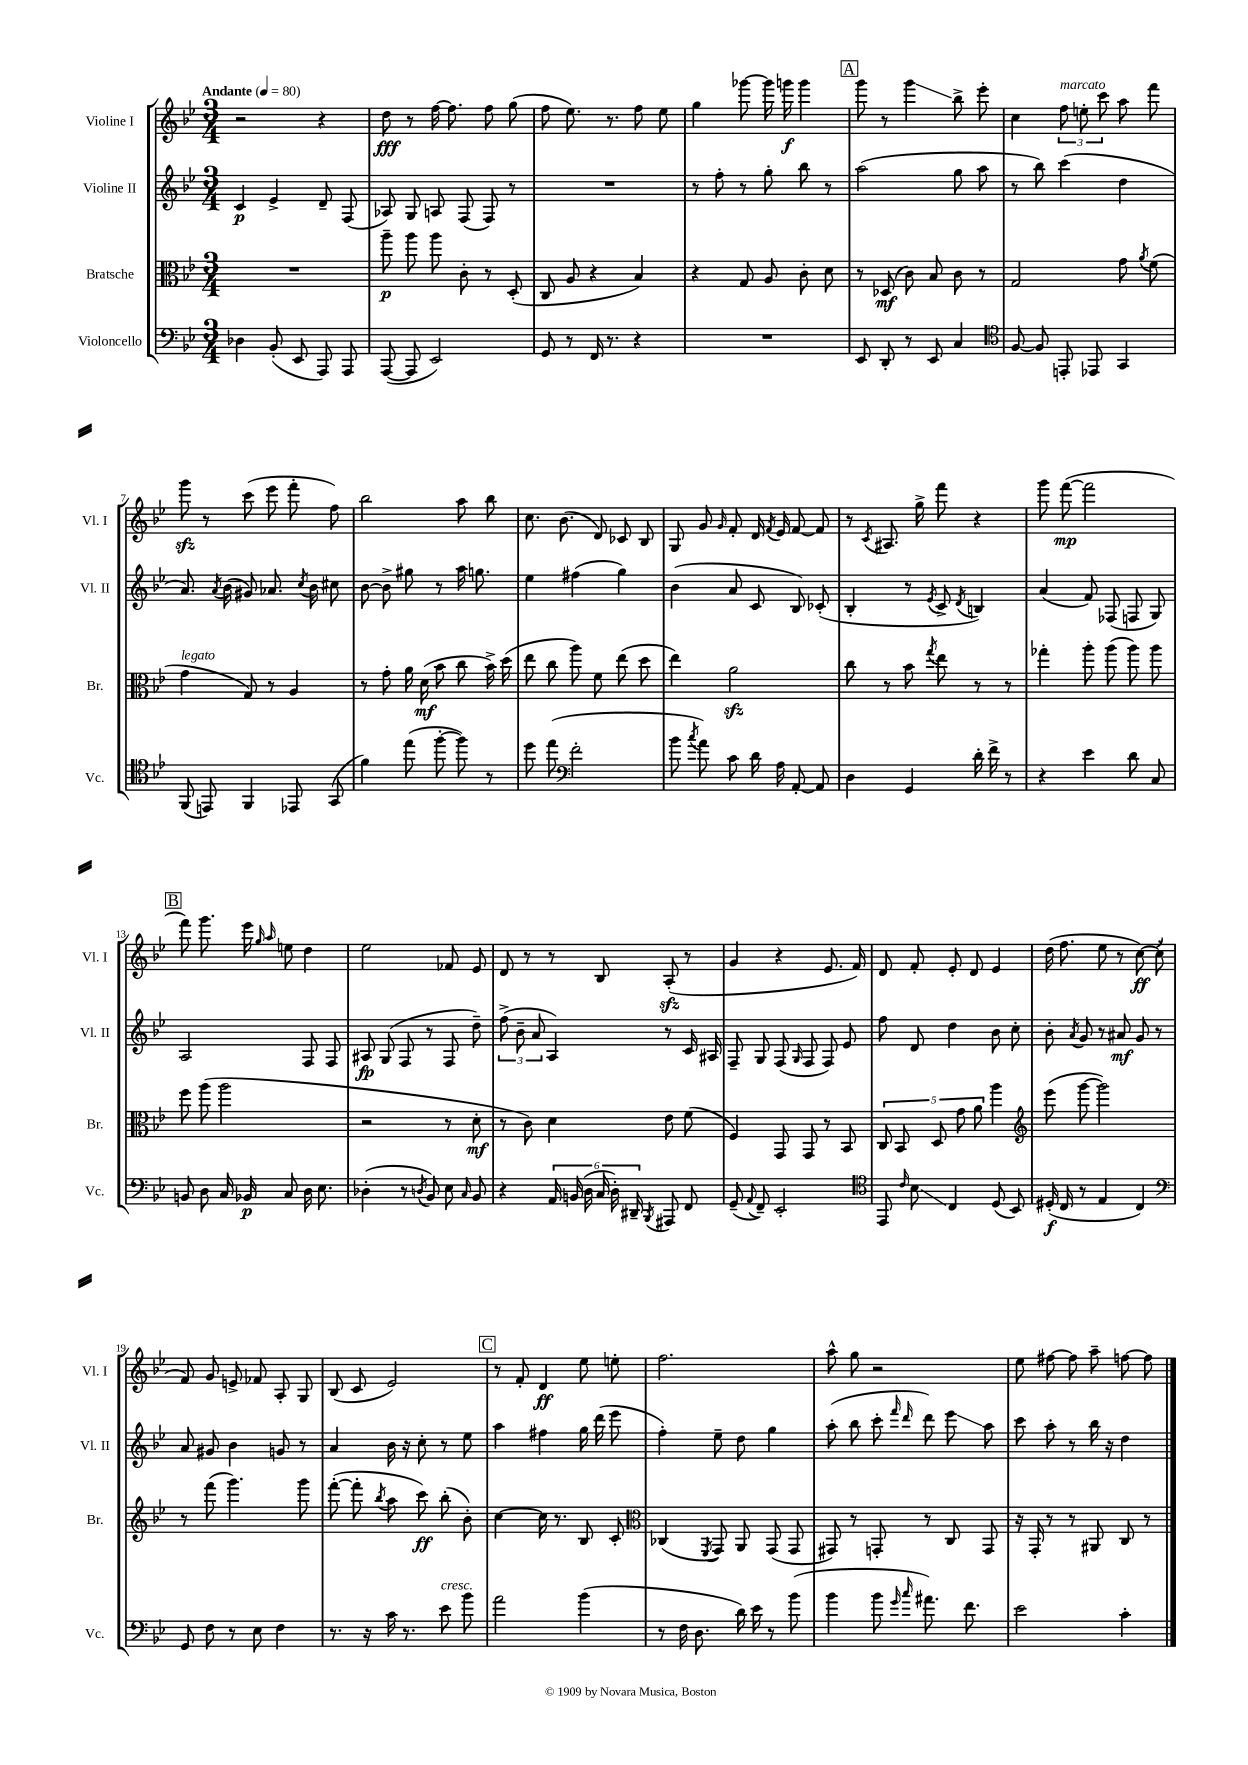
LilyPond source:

<<
\new StaffGroup <<
\new Staff = "s0" \with { instrumentName = "Violine I" shortInstrumentName = "Vl. I" } {
    \clef treble \key bes \major \numericTimeSignature \time 3/4 \tempo "Andante" 4 = 80
    \autoBeamOff r2 r4 |
    d''8\fff r8 f''16~ f''8. f''8 g''8( |
    f''8 ees''8.) r8. f''8 ees''8 |
    g''4 ges'''8~ ges'''16 g'''16\f g'''4 |
    \mark \markup { \box "A" } g'''8 r8 g'''4\glissando bes''8-> ees'''8-. |
    c''4 \tuplet 3/2 { f''8^\markup { \italic "marcato" } e''8-. c'''8 } a''8 f'''8 |
    g'''8\sfz r8 c'''8( ees'''8 f'''8-. f''8) |
    bes''2 a''8 bes''8 |
    c''8. bes'8.( d'8) ces'8 bes8 |
    g8 g'8 \grace { g'16 } f'8-. d'16 \acciaccatura { f'8 } ees'16 f'8~ f'8 |
    r8 \acciaccatura { c'8 } ais8. g''16-> f'''8 r4 |
    g'''8 f'''8~\mp( f'''2 |
    \mark \markup { \box "B" } f'''8) g'''8. ees'''16 \grace { g''16 a''16 } e''8 d''4 |
    ees''2 fes'8 ees'8 |
    d'8 r8 r8 bes8 a8-.\sfz( r8 |
    g'4 r4 ees'8. f'16) |
    d'8 f'8-. ees'8-. d'8 ees'4 |
    d''16( f''8. ees''8 r8 c''8~\ff) c''8-.( |
    f'8) g'8 e'8-> fes'8 a8-. g8 |
    bes8( c'8 ees'2) |
    \mark \markup { \box "C" } r8 f'8-. d'4\ff ees''8 e''8-. |
    f''2. |
    a''8-^ g''8 r2 |
    ees''8 fis''8~ fis''8 a''8-- f''8~ f''8 \bar "|." |
}
\new Staff = "s1" \with { instrumentName = "Violine II" shortInstrumentName = "Vl. II" } {
    \clef treble \key bes \major \numericTimeSignature \time 3/4
    \autoBeamOff c'4\p ees'4-> d'8-- f8( |
    aes8) g8 a8 f8( f8) r8 |
    R2. |
    r8 f''8-. r8 g''8-. bes''8 r8 |
    \mark \markup { \box "A" } a''2( g''8 a''8 |
    r8 bes''8) c'''4( d''4 |
    a'8.) \acciaccatura { a'8 } bes'16( gis'8) aes'8. \acciaccatura { c''8 } bes'16 cis''8 |
    bes'8~ bes'8-> gis''8 r8 a''16 g''8. |
    ees''4 fis''4( g''4) |
    bes'4( a'8 c'8 bes8) ces'8-.( |
    bes4-. r8 \acciaccatura { ees'8 } c'8-> \acciaccatura { d'8 } b4) |
    a'4( f'8) fes8( f8 g8) |
    \mark \markup { \box "B" } a2 f8 f8 |
    ais8\fp g8( f8 r8 f8 d''8--) |
    \tuplet 3/2 { f''8->( bes'8-- a'8 } a4) r8 c'16 ais16 |
    f8-- g8 f8( \grace { g16 } f8 f8) ees'8 |
    f''8 d'8 d''4 bes'8 c''8-. |
    bes'8-. \acciaccatura { a'8 } g'8 r8 ais'8\mf g'8 r8 |
    a'8 gis'8 bes'4 g'8 r8 |
    a'4 bes'16 r16 c''8-. r8 ees''8 |
    \mark \markup { \box "C" } a''4 fis''4 g''16 d'''16( ees'''8 |
    f''4-.) ees''8-- d''8 g''4 |
    a''8-.( bes''8 c'''8-. \grace { f'''16 d'''16 } d'''8) ees'''8\glissando a''8 |
    c'''8 a''8-. r8 bes''16 r16 d''4 \bar "|." |
}
\new Staff = "s2" \with { instrumentName = "Bratsche" shortInstrumentName = "Br." } {
    \clef alto \key bes \major \numericTimeSignature \time 3/4
    \autoBeamOff R2. |
    a''8--\p a''8 a''8 c'8-. r8 d8-.( |
    c8 a8 r4 bes4) |
    r4 g8 a8 c'8-. d'8 |
    \mark \markup { \box "A" } r8 des8\mf( c'8) bes8 c'8 r8 |
    g2 g'8 \acciaccatura { a'8 } f'8( |
    g'4^\markup { \italic "legato" } g8) r8 a4 |
    r8 g'8-. a'16 d'16\mf( bes'8 c''8 bes'16->) d''16( |
    ees''8 c''8 a''8) f'8 ees''8( d''8 |
    ees''4) a'2\sfz |
    c''8 r8 bes'8 \acciaccatura { g''8 } ees''8 r8 r8 |
    ges''4-. a''8-. a''8( a''8) a''8 |
    \mark \markup { \box "B" } f''8 a''8( a''2 |
    r2 r8 d'8-.\mf |
    r8 c'8) d'4 ees'8 f'8( |
    f4) g,8 g,8 r8 bes,8 |
    \tuplet 5/4 { c8 bes,8 d8 g'8 a'8 } a''4 |
    \clef treble ees'''8( g'''8~ g'''2) |
    r8 f'''8( g'''4.) g'''8 |
    f'''8~-.( f'''8-. \acciaccatura { bes''8 } a''8 c'''8\ff) bes''8-.( bes'8-.) |
    \mark \markup { \box "C" } c''4~ c''16 r8. bes8 c'8-. |
    \clef alto ces4( \acciaccatura { f,8 } g,8) a,8 g,8( g,8 |
    gis,8) r8 g,8-. r8 c8 g,8 |
    r16 g,16-. r8 r8 ais,8 c8 r8 \bar "|." |
}
\new Staff = "s3" \with { instrumentName = "Violoncello" shortInstrumentName = "Vc." } {
    \clef bass \key bes \major \numericTimeSignature \time 3/4
    \autoBeamOff des4 bes,8-.( ees,8 a,,8) a,,8 |
    a,,8~( a,,8 ees,2) |
    g,8 r8 f,16 r8. r4 |
    R2. |
    \mark \markup { \box "A" } ees,8 d,8-. r8 ees,8 c4 |
    \clef tenor f8~ f8 e,8-. ees,8 g,4 |
    f,8( e,8) f,4 ees,8 g,8( |
    f'4) ees''8( f''8~-. f''8) r8 |
    d''8 ees''8( \clef bass f'2-. |
    bes'8 \acciaccatura { c''8 } a'8) c'8 d'16 a16 a,8~-. a,8 |
    d4 g,4 d'16-. f'16-> r8 |
    r4 ees'4 d'8 c8 |
    \mark \markup { \box "B" } b,8 d8 c16 bes,16\p c8 d16 ees8. |
    des4-.( r8 \acciaccatura { d8 } bes,8) ees8 \grace { c16 } bes,8 |
    r4 \tuplet 6/4 { a,16 b,16( d16 c16 d16-.) dis,16-- } \acciaccatura { bes,,8 } ais,,8 f,8 |
    g,8--( \appoggiatura { a,8 } f,8--) ees,2-. |
    \clef tenor ees,8 \grace { c'16 } bes8\glissando c4 d8( bes,8) |
    dis16-.\f( c16 r8 ees4 c4) |
    \clef bass g,8 f8 r8 ees8 f4 |
    r8. r16 c'16 r8. ees'8^\markup { \italic "cresc." } bes'8 |
    \mark \markup { \box "C" } a'2 bes'4( |
    r8 f16 d8. d'16) ees'16 r8 bes'8( |
    bes'4 bes'8 \grace { g'16 c''16 } ais'8.) f'8. |
    ees'2 c'4-. \bar "|." |
}
>>
>>
